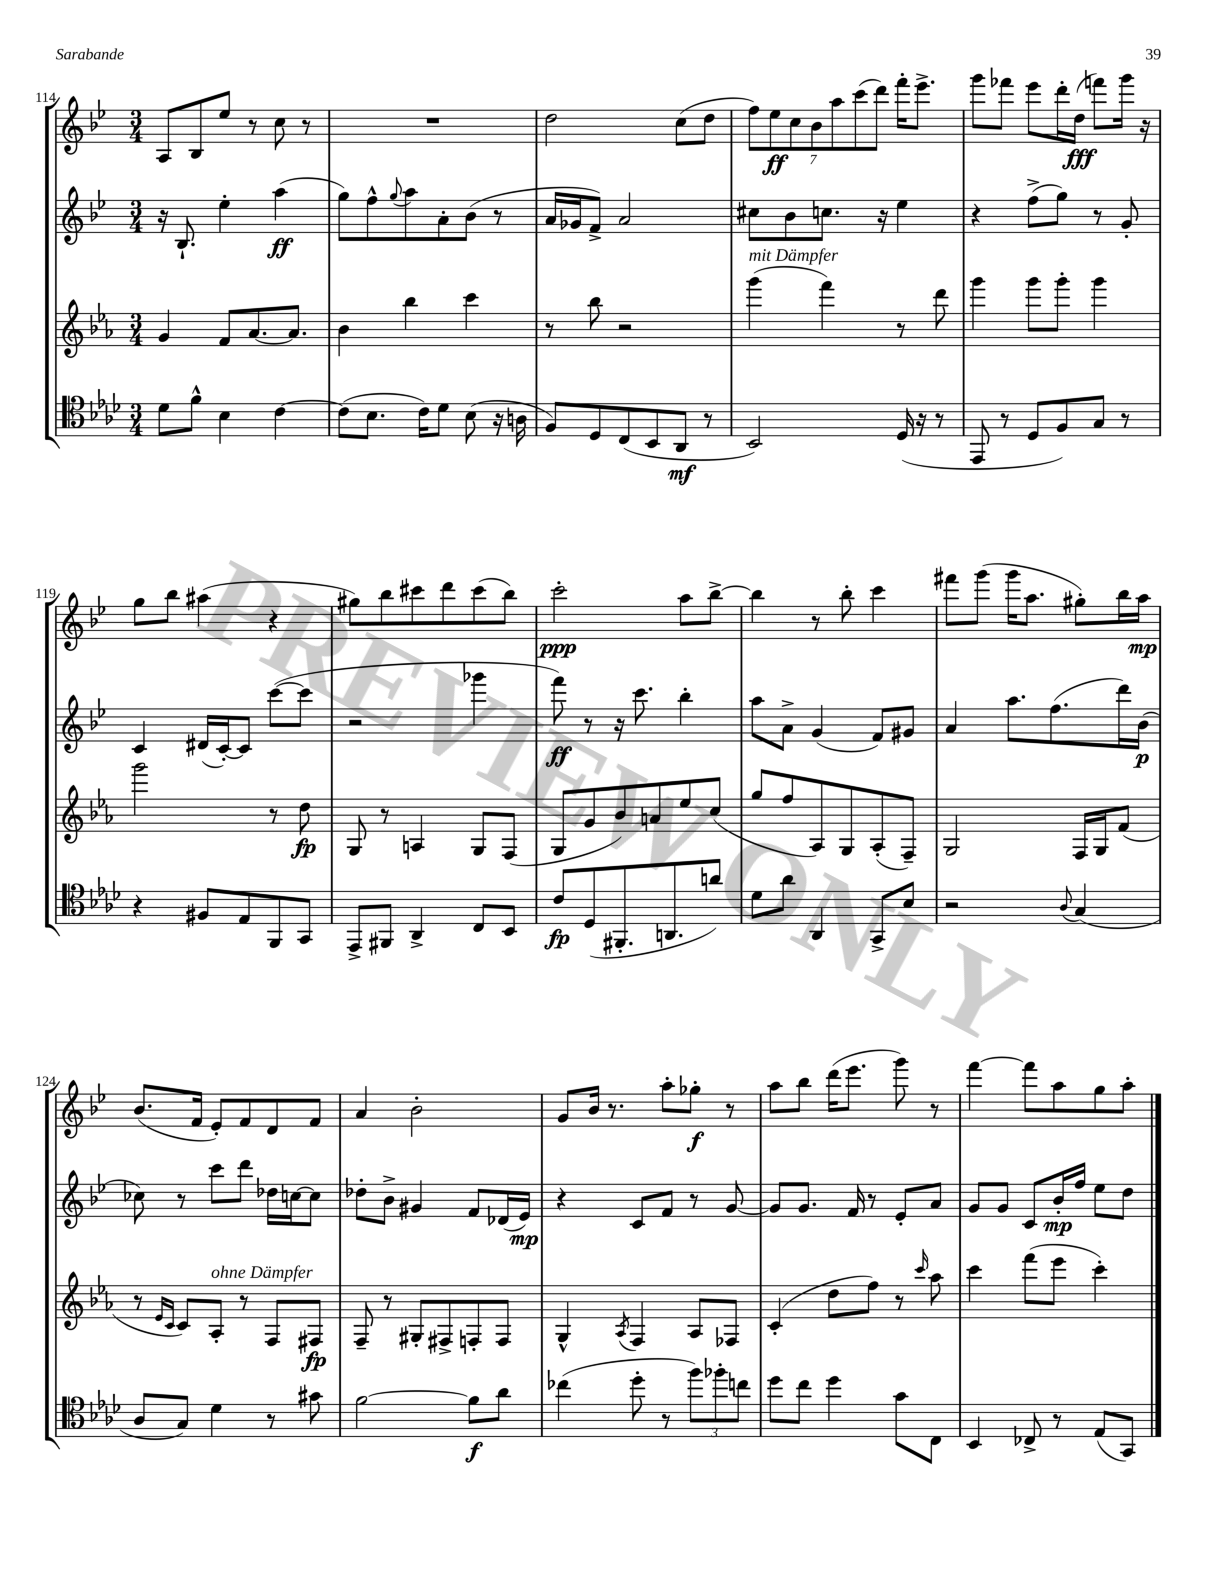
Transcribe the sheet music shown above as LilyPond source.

<<
\new StaffGroup <<
\new Staff = "s0" {
    \clef treble \key bes \major \numericTimeSignature \time 3/4
    a8 bes8 ees''8 r8 c''8 r8 |
    R2. |
    d''2 c''8( d''8 |
    \tuplet 7/4 { f''8) ees''8\ff c''8 bes'8 a''8 c'''8( d'''8) } f'''16-. ees'''8.-> |
    g'''8 fes'''8 ees'''8 d'''16-. d''16\fff( f'''8) g'''16 r16 |
    g''8 bes''8 ais''4( r4 |
    gis''8) bes''8 cis'''8 d'''8 cis'''8( bes''8) |
    c'''2-.\ppp a''8 bes''8~-> |
    bes''4 r8 bes''8-. c'''4 |
    fis'''8 g'''8( g'''16 a''8. gis''8-.) bes''16 a''16\mp |
    bes'8.( f'16 ees'8-.) f'8 d'8 f'8 |
    a'4 bes'2-. |
    g'8 bes'16 r8. a''8-. ges''8-.\f r8 |
    a''8 bes''8 d'''16( ees'''8. g'''8) r8 |
    f'''4~ f'''8 a''8 g''8 a''8-. \bar "|." |
}
\new Staff = "s1" {
    \clef treble \key bes \major \numericTimeSignature \time 3/4
    r16 bes8.-! ees''4-. a''4\ff( |
    g''8) f''8-^ \appoggiatura { g''8 } a''8 a'8-. bes'8( r8 |
    a'16 ges'16 f'8->) a'2 |
    cis''8 bes'8 c''8. r16 ees''4 |
    r4 f''8->( g''8) r8 g'8-. |
    c'4 dis'16( c'16~-.) c'8 c'''8~( c'''8 |
    r2 ges'''4 |
    f'''8\ff) r8 r16 c'''8. bes''4-. |
    a''8 a'8-> g'4( f'8) gis'8 |
    a'4 a''8. f''8.( d'''16) bes'16\p( |
    ces''8) r8 c'''8 d'''8 des''16 c''16~ c''8 |
    des''8-. bes'8-> gis'4 f'8 des'16( ees'16\mp) |
    r4 c'8 f'8 r8 g'8~ |
    g'8 g'8. f'16 r8 ees'8-. a'8 |
    g'8 g'8 c'8 bes'16-.\mp f''16 ees''8 d''8 \bar "|." |
}
\new Staff = "s2" {
    \clef treble \key ees \major \numericTimeSignature \time 3/4
    g'4 f'8 aes'8.~ aes'8. |
    bes'4 bes''4 c'''4 |
    r8 bes''8 r2 |
    g'''4^\markup { \italic "mit Dämpfer" }( f'''4) r8 d'''8 |
    g'''4 g'''8 g'''8-. g'''4 |
    g'''2 r8 d''8\fp |
    g8 r8 a4 g8 f8( |
    g8 g'8 bes'8) a'8 ees''8 c''8( |
    g''8 f''8 aes8) g8 aes8-.( f8--) |
    g2 f16 g16 f'8( |
    r8 \grace { ees'16 c'16 } c'8) aes8-.^\markup { \italic "ohne Dämpfer" } r8 f8 fis8\fp |
    f8-- r8 gis8-. fis8-> f8-. f8 |
    g4-^ \acciaccatura { aes8 } f4 aes8 fes8 |
    c'4-.( d''8 f''8) r8 \grace { c'''16 } aes''8 |
    c'''4 f'''8( ees'''8 c'''4-.) \bar "|." |
}
\new Staff = "s3" {
    \clef tenor \key aes \major \numericTimeSignature \time 3/4
    des'8 f'8-^ bes4 c'4~ |
    c'8( bes8. c'16) des'8 bes8( r16 a16 |
    f8) des8 c8( bes,8 aes,8\mf r8 |
    bes,2) des16( r16 r8 |
    ees,8 r8 des8 f8) g8 r8 |
    r4 fis8 ees8 f,8 g,8 |
    ees,8-> fis,8 aes,4-> c8 bes,8 |
    c'8\fp des8( fis,8.-. a,8. a'8) |
    des'8 aes'8 aes,4 g,8-> bes8 |
    r2 \appoggiatura { aes8 } g4( |
    aes8 g8) des'4 r8 gis'8 |
    f'2~ f'8\f aes'8 |
    ces''4( des''8-. r8 \tuplet 3/2 { f''8) fes''8-. c''8 } |
    des''8 c''8 des''4 g'8 c8 |
    bes,4 ces8-> r8 ees8( g,8) \bar "|." |
}
>>
>>
\layout { \context { \Score currentBarNumber = #114 } }
